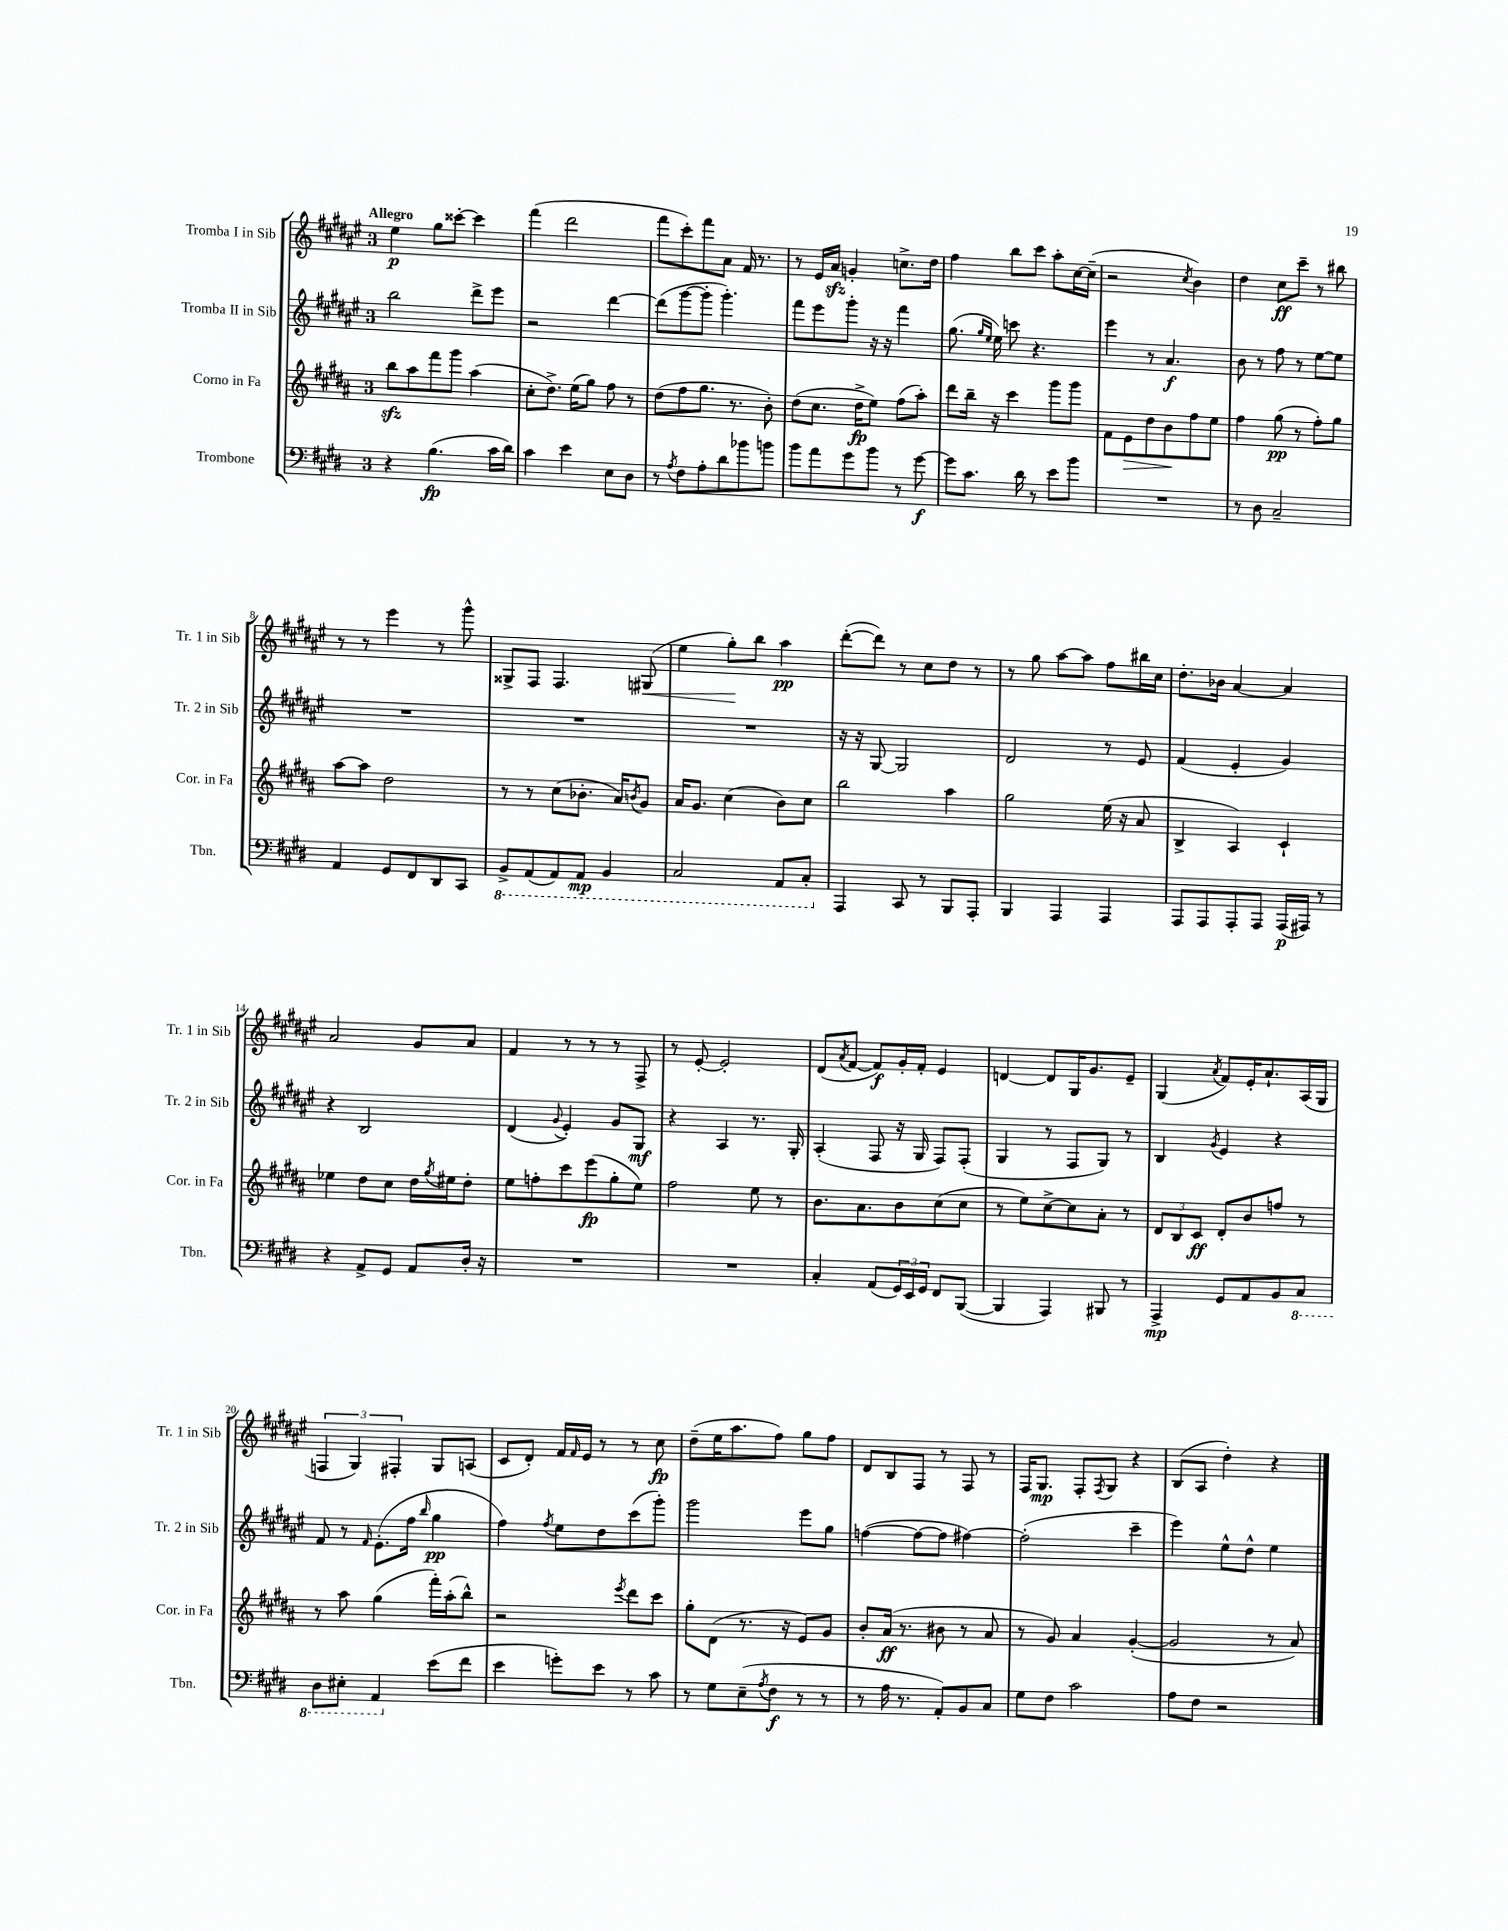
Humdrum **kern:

**kern	**dynam	**kern	**dynam	**kern	**dynam	**kern	**dynam
*part4	*part4	*part3	*part3	*part2	*part2	*part1	*part1
*staff4	*staff4	*staff3	*staff3	*staff2	*staff2	*staff1	*staff1
*I"Trombone	*	*I"Corno in Fa	*	*I"Tromba II in Sib	*	*I"Tromba I in Sib	*
*I'Tbn.	*	*I'Cor. in Fa	*	*I'Tr. 2 in Sib	*	*I'Tr. 1 in Sib	*
*clefF4	*	*clefG2	*	*clefG2	*	*clefG2	*
*k[f#c#g#d#]	*	*k[f#c#g#d#a#]	*	*k[f#c#g#d#a#e#]	*	*k[f#c#g#d#a#e#]	*
*M3/4	*	*M3/4	*	*M3/4	*	*M3/4	*
=1	=1	=1	=1	=1	=1	=1	=1
!	!	!	!	!	!	!LO:TX:a:B:t=Allegro	!
4r	.	8bbzz\L	.	2bb\	.	4ee#\	p
.	.	8aa#\	.	.	.	.	.
(4.B\	fp	8fff#\	.	.	.	8gg#\L	.
.	.	8ggg#\J	.	.	.	[8ccc##X'\J	.
.	.	(4aa#\	.	8ddd#^\L	.	4ccc##\]	.
16c#\LL	.	.	.	8eee#\J	.	.	.
16d#\JJ)	.	.	.	.	.	.	.
=2	=2	=2	=2	=2	=2	=2	=2
4c#\	.	8cc#'\L	.	2r	.	(4fff#\	.
.	.	8.dd#^\J)	.	.	.	.	.
4e\	.	.	.	.	.	2ddd#\	.
.	.	(16ee\KL	.	.	.	.	.
.	.	8gg#\J)	.	.	.	.	.
8E\L	.	8ff#\	.	[4ddd#\	.	.	.
8D#\J	.	8r	.	.	.	.	.
=3	=3	=3	=3	=3	=3	=3	=3
8r	.	(8dd#\L	.	(8ddd#\L]	.	8fff#\L	.
8qA/	.	.	.	.	.	.	.
8F#\L	.	8ff#\	.	[8ggg#\	.	8ccc#'\)	.
8A'\	.	8.gg#\J	.	8ggg#'\J]	.	8fff#\	.
8d#\	.	.	.	4.ggg#'\)	.	8a#\J	.
.	.	8.r	.	.	.	.	.
8b-X\	.	.	.	.	.	16f#/	.
.	.	.	.	.	.	8.r	.
8bn\J	.	8b'\)	.	.	.	.	.
=4	=4	=4	=4	=4	=4	=4	=4
8b\L	.	(8dd#\L	.	8fff#\L	.	8r	.
8a\	.	8.cc#\J	.	8eee#\	.	16e#/LL	.
.	.	.	.	.	.	16a#zz/JJ	.
8g#\	.	.	.	8ggg#'\J	.	4gn'/	.
.	.	16dd#^\KL	fp	.	.	.	.
8b\J	.	8ee\J)	.	16r	.	.	.
.	.	.	.	16r	.	.	.
8r	.	(8ff#\L	.	4fff#\	.	8.ccn^\L	.
[8g#\	f	8aa#'\J)	.	.	.	.	.
.	.	.	.	.	.	16dd#\Jk	.
=5	=5	=5	=5	=5	=5	=5	=5
8g#\L]	.	8ddd#\L	.	(8.gg#\	.	4ff#\	.
8.c#\J	.	16bb~\Jk	.	.	.	.	.
.	.	.	.	16qqgg#/LL	.	.	.
.	.	.	.	16qqee#/JJ	.	.	.
.	.	16r	.	16ee#\)	.	.	.
.	.	4ccc#\	.	8cccn\	.	8bb\L	.
16d#\	.	.	.	.	.	.	.
8r	.	.	.	4.r	.	8ccc#\J	.
8e\L	.	8ggg#\L	.	.	.	8aa#'\L	.
8b\J	.	8ggg#\J	.	.	.	[16cc#\L	.
.	.	.	.	.	.	(16cc#~\JJ]	.
=6	=6	=6	=6	=6	=6	=6	=6
2.r	.	8f#\L	.	4eee#\	.	2r	.
!	!	!	!LO:HP:b	!	!	!	!
.	.	8e\	>	.	.	.	.
.	.	8dd#\	.	8r	.	.	.
.	.	8b\	.	4.a#/	f	.	.
.	.	.	.	.	.	8qcc#/	.
.	.	8ff#\	]	.	.	4b\)	.
.	.	8ee\J	.	.	.	.	.
=7	=7	=7	=7	=7	=7	=7	=7
8r	.	4ff#\	.	8b\	.	4dd#\	.
8D#\	.	.	.	8r	.	.	.
2C#~/	.	(8gg#\	pp	8ff#\	.	8cc#\L	ff
.	.	8r	.	8r	.	8ccc#~\J	.
.	.	8ff#'\L)	.	[8ee#\L	.	8r	.
.	.	8gg#\J	.	8ee#\J]	.	8bb#X\	.
!!LO:LB:g=z
=8	=8	=8	=8	=8	=8	=8	=8
4AA/	.	[8aa#\L	.	2.r	.	8r	.
.	.	8aa#\J]	.	.	.	8r	.
8GG#/L	.	2dd#\	.	.	.	4eee#\	.
8FF#/	.	.	.	.	.	.	.
8DD#/	.	.	.	.	.	8r	.
8CC#/J	.	.	.	.	.	8ggg#^^\	.
=9	=9	=9	=9	=9	=9	=9	=9
*8ba	*	*	*	*	*	*	*
8BBB^/L	.	8r	.	2.r	.	8G##X^/L	.
(8AAA/	.	8r	.	.	.	8F#/J	.
8AAA/)	.	(8cc#\L	.	.	.	4.F#/	.
8AAA/J	mp	8.b-X'\J	.	.	.	.	.
4BBB/	.	.	.	.	.	.	.
.	.	16a#/KL)	.	.	.	.	.
.	.	8qbn/	.	.	.	.	.
!	!	!	!	!	!	!	!LO:HP:b
.	.	8g#/J	.	.	.	(8G#X/	<
=10	=10	=10	=10	=10	=10	=10	=10
2CC#/	.	16a#/KL	.	2.r	.	4ee#\	.
.	.	8.g#/J	.	.	.	.	.
.	.	(4cc#\	.	.	.	8gg#'\L)	.
.	.	.	.	.	.	8bb\J	[
8AAA/L	.	8b\L)	.	.	.	4aa#\	pp
8CC#'/J	.	8cc#\J	.	.	.	.	.
=11	=11	=11	=11	=11	=11	=11	=11
*X8ba	*	*	*	*	*	*	*
4AAA/	.	2bb\	.	16r	.	([8ddd#'\L	.
.	.	.	.	16r	.	.	.
.	.	.	.	[8G#/	.	8ddd#\J])	.
8CC#/	.	.	.	2G#/]	.	8r	.
8r	.	.	.	.	.	8cc#\L	.
8BBB/L	.	4aa#\	.	.	.	8dd#\J	.
8AAA'/J	.	.	.	.	.	8r	.
=12	=12	=12	=12	=12	=12	=12	=12
4BBB/	.	2gg#\	.	2d#/	.	8r	.
.	.	.	.	.	.	8gg#\	.
4AAA/	.	.	.	.	.	[8aa#\L	.
.	.	.	.	.	.	8aa#\J]	.
4AAA/	.	(16ee\	.	8r	.	8ff#\L	.
.	.	16r	.	.	.	.	.
.	.	8a#/	.	8e#/	.	16bb#X\L	.
.	.	.	.	.	.	16cc#\JJ	.
=13	=13	=13	=13	=13	=13	=13	=13
8AAA/L	.	4B^/	.	(4f#/	.	8.dd#'\L	.
8AAA/	.	.	.	.	.	.	.
.	.	.	.	.	.	16b-X\Jk	.
8AAA'/	.	4A#/)	.	4e#'/	.	[4a#/	.
8AAA/J	.	.	.	.	.	.	.
(16AAA/LL	p	4c#`/	.	4g#/)	.	4a#/]	.
16AAA#X/JJ)	.	.	.	.	.	.	.
8r	.	.	.	.	.	.	.
!!LO:LB:g=z
=14	=14	=14	=14	=14	=14	=14	=14
4r	.	4ee-X\	.	4r	.	2a#/	.
8AA^/L	.	8dd#\L	.	2B/	.	.	.
8GG#/J	.	8cc#\J	.	.	.	.	.
8AA/L	.	16dd#\LL	.	.	.	8g#/L	.
.	.	8qgg#/	.	.	.	.	.
.	.	16ee#X\J	.	.	.	.	.
16D#'/Jk	.	8dd#'\J	.	.	.	8a#/J	.
16r	.	.	.	.	.	.	.
=15	=15	=15	=15	=15	=15	=15	=15
2.r	.	8ee\L	.	(4d#/	.	4f#/	.
.	.	8ffn'\	.	.	.	.	.
.	.	.	.	8qqg#/	.	.	.
.	.	8ccc#\	.	4e#'/)	.	8r	.
.	.	(8eee\	fp	.	.	8r	.
.	.	8gg#'\	.	8g#/L	.	8r	.
.	.	8ee\J)	.	8G#/J	mf	8F#^/	.
=16	=16	=16	=16	=16	=16	=16	=16
2.r	.	2ff#\	.	4r	.	8r	.
.	.	.	.	.	.	[8e#'/	.
.	.	.	.	4A#/	.	2e#'/]	.
.	.	8ee\	.	8.r	.	.	.
.	.	8r	.	.	.	.	.
.	.	.	.	16G#'/	.	.	.
=17	=17	=17	=17	=17	=17	=17	=17
4C#'/	.	8.b\L	.	(4A#'/	.	(8d#/L	.
.	.	.	.	.	.	8qa#/	.
.	.	.	.	.	.	[8f#/J	.
.	.	8.a#\	.	.	.	.	.
(8AA/L	.	.	.	8F#/	.	8f#/L])	f
24GG#/L)	.	8b\	.	16r	.	16g#'/L	.
24EE/	.	.	.	.	.	.	.
.	.	.	.	16G#/	.	16f#'/JJ	.
24GG#/JJ	.	.	.	.	.	.	.
8FF#/L	.	(8cc#\	.	8F#/L)	.	4e#/	.
([8BBB/J	.	8cc#\J	.	(8F#'/J	.	.	.
=18	=18	=18	=18	=18	=18	=18	=18
4BBB/]	.	8r	.	4G#/	.	[4dn/	.
.	.	8ee\L)	.	.	.	.	.
4AAA/)	.	[8cc#^\	.	8r	.	8d/L]	.
.	.	8cc#\]	.	8F#/L	.	16G#/K	.
.	.	.	.	.	.	8.g#/	.
8BBB#X/	.	8a#'\J	.	8G#/J)	.	.	.
8r	.	8r	.	8r	.	8e#~/J	.
=19	=19	=19	=19	=19	=19	=19	=19
4AAA^/	mp	12d#/L	.	4B/	.	(4G#/	.
.	.	12B/	.	.	.	.	.
.	.	12c#/J	ff	.	.	.	.
.	.	.	.	8qg#/	.	8qa#/	.
8GG#/L	.	8d#'/L	.	4e#/	.	8f#/L)	.
8AA/	.	8b/	.	.	.	16e#'/K	.
.	.	.	.	.	.	8.a#`/	.
8BB/	.	8ffn/J	.	4r	.	.	.
*8ba	*	*	*	*	*	*	*
8CC#/J	.	8r	.	.	.	(16A#/L	.
.	.	.	.	.	.	16G#/JJ	.
!!LO:LB:g=z
=20	=20	=20	=20	=20	=20	=20	=20
8DD#\L	.	8r	.	8f#/	.	6Fn/	.
8EE#X'\J	.	8aa#\	.	8r	.	.	.
.	.	.	.	.	.	6G#/)	.
.	.	.	.	16qqf#/	.	.	.
4AAA/	.	(4gg#\	.	(8.e#'\L	.	.	.
.	.	.	.	.	.	6F#X'/	.
.	.	.	.	16ff#\Jk	.	.	.
.	.	.	.	16qqbb/	.	.	.
*X8ba	*	*	*	*	*	*	*
(8e\L	.	16fff#'\LL)	.	4gg#\	pp	8G#/L	.
.	.	(16aa#'\J	.	.	.	.	.
8f#\J	.	8bb^^\J)	.	.	.	(8An/J	.
=21	=21	=21	=21	=21	=21	=21	=21
4e\	.	2r	.	4ff#\)	.	8c#/L	.
.	.	.	.	.	.	8d#'/J)	.
.	.	.	.	8qff#/	.	.	.
8gn'\L)	.	.	.	8ee#\L	.	16f#/LL	.
.	.	.	.	.	.	16qqf#/	.
.	.	.	.	.	.	16e#/JJ	.
8e\J	.	.	.	8dd#\	.	8r	.
.	.	8qeee/	.	.	.	.	.
8r	.	8ddd#\L	.	(8ccc#\	.	8r	.
8c#\	.	8ccc#\J	.	8ggg#'\J)	.	8cc#\	fp
=22	=22	=22	=22	=22	=22	=22	=22
8r	.	8gg#'\L	.	2ggg#\	.	(8dd#~\L	.
8G#\L	.	(8d#\J	.	.	.	16ee#\K	.
.	.	.	.	.	.	8.aa#\	.
(8E~\	.	8.r	.	.	.	.	.
8qA/	.	.	.	.	.	.	.
8F#\J	f	.	.	.	.	8ff#\J)	.
.	.	16r	.	.	.	.	.
8r	.	8e/L)	.	8eee#\L	.	8gg#\L	.
8r	.	8g#/J	.	8gg#\J	.	8ff#\J	.
=23	=23	=23	=23	=23	=23	=23	=23
8r	.	8b'/L	.	([4ffn\	.	8d#/L	.
16A\	.	(16a#/Jk	ff	.	.	8B/	.
8.r	.	8.r	.	.	.	.	.
.	.	.	.	8ff\L_	.	8F#/J	.
8AA'/L)	.	8b#X\	.	8ff\J]	.	8r	.
8BB/	.	8r	.	[4ff#X\)	.	8F#/	.
8C#/J	.	8a#/	.	.	.	8r	.
=24	=24	=24	=24	=24	=24	=24	=24
8G#\L	.	8r	.	(2ff#'\]	.	16F#/KL	.
.	.	.	.	.	.	8.G#/J	mp
8F#\J	.	8g#/)	.	.	.	.	.
2c#\	.	4a#/	.	.	.	8F#'/L	.
.	.	.	.	.	.	8qF#/	.
.	.	.	.	.	.	8G#/J	.
.	.	([4g#'/	.	4ccc#~\	.	4r	.
=25	=25	=25	=25	=25	=25	=25	=25
8A\L	.	2g#/]	.	4eee#\)	.	(8B/L	.
8F#\J	.	.	.	.	.	8A#/J	.
2r	.	.	.	8ee#^^\L	.	4dd#'\)	.
.	.	.	.	8dd#^^\J	.	.	.
.	.	8r	.	4ee#\	.	4r	.
.	.	8a#/)	.	.	.	.	.
==	==	==	==	==	==	==	==
*-	*-	*-	*-	*-	*-	*-	*-
